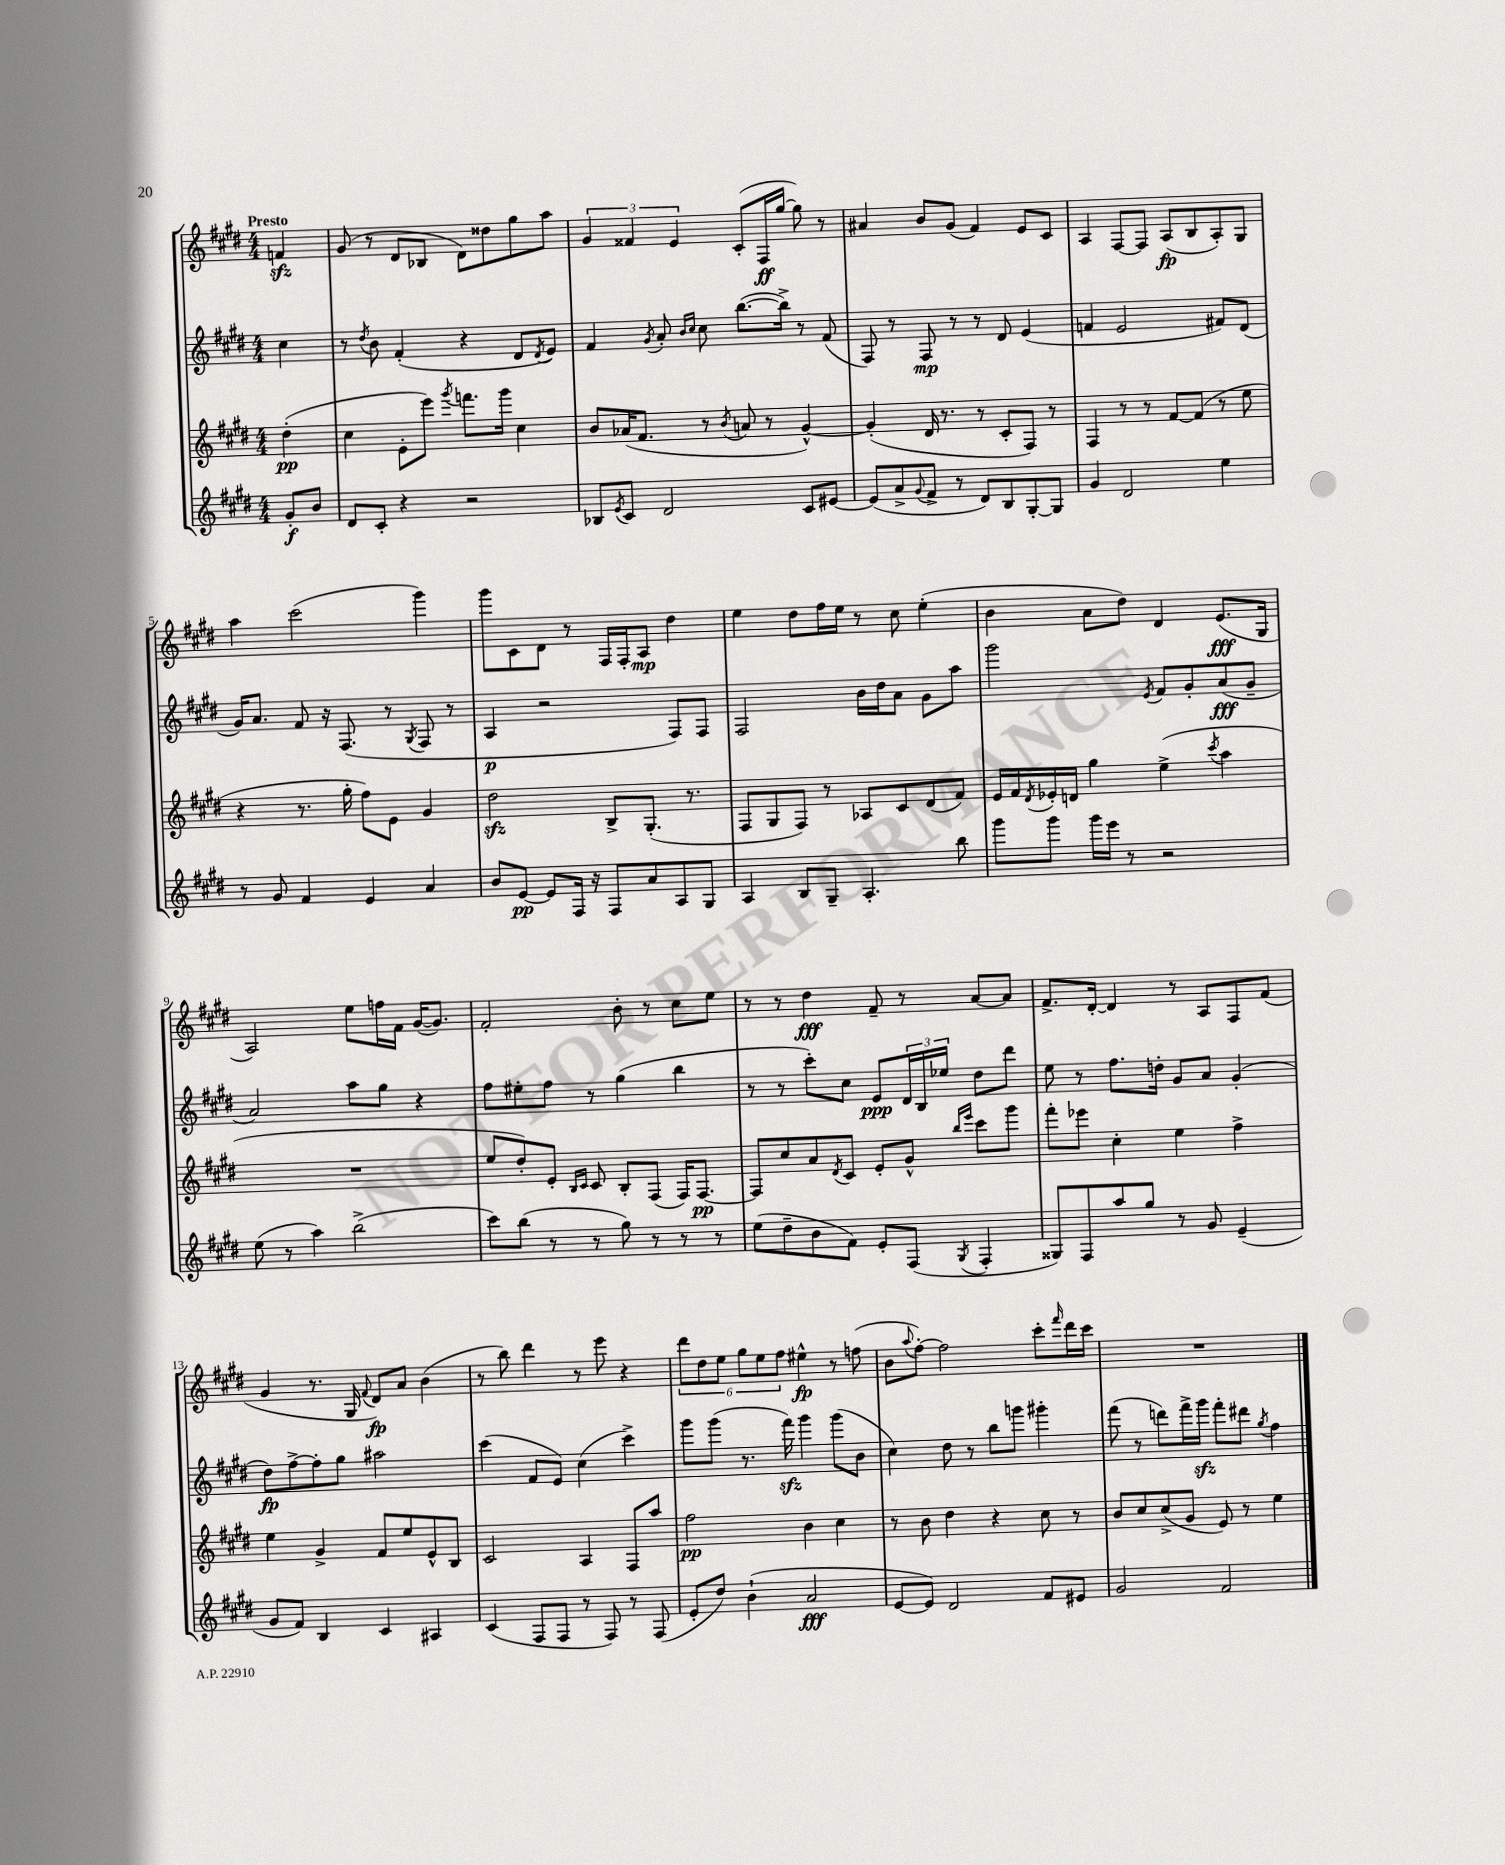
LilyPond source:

<<
\new StaffGroup <<
\new Staff = "s0" {
    \clef treble \key e \major \numericTimeSignature \time 4/4 \partial 4 \tempo "Presto"
    f'4\sfz |
    gis'8( r8 dis'8 bes8 dis'8) disis''8 gis''8 a''8 |
    \tuplet 3/2 { gis'4 fisis'4 e'4 } cis'8-.( fis16\ff gis''16~ gis''8) r8 |
    ais'4 b'8 gis'8( fis'4) e'8 cis'8 |
    a4 fis8~ fis8 a8\fp( b8 a8-.) gis8 |
    a''4 cis'''2( gis'''4) |
    gis'''8 cis'8 dis'8 r8 fis16 fis16-. a8\mp dis''4 |
    e''4 dis''8 fis''16 e''16 r8 cis''8 e''4-.( |
    b'4 a'8 dis''8) dis'4 e'8.\fff( gis16 |
    a2) e''8 f''16 fis'16 gis'16~( gis'8.) |
    fis'2-. b'8-. r8 cis''8 e''8 |
    r8 r8 dis''4\fff fis'8-- r8 a'8~ a'8 |
    fis'8.-> dis'16~-. dis'4 r8 a8 fis8 fis'8( |
    gis'4 r8. gis16 \appoggiatura { fis'8 } dis'8\fp) a'8 b'4( |
    r8 b''8) dis'''4 r8 e'''8 r4 |
    \tuplet 6/4 { dis'''8 dis''8 e''8 gis''8 e''8 fis''8 } eis''4-^\fp r8 f''8( |
    b'8 \appoggiatura { a''8 } fis''8~-.) fis''2 cis'''8-. \grace { fis'''16 } dis'''16 cis'''16 |
    R1 \bar "|." |
}
\new Staff = "s1" {
    \clef treble \key e \major \numericTimeSignature \time 4/4 \partial 4
    cis''4 |
    r8 \acciaccatura { dis''8 } b'8 fis'4-.( r4 dis'8 \acciaccatura { dis'8 } e'8) |
    fis'4 \acciaccatura { gis'8 } a'8-. \grace { b'16 cis''16 } cis''8 b''8.~( b''16->) r8 fis'8( |
    fis8) r8 fis8\mp r8 r8 dis'8 e'4( |
    f'4 e'2 fis'8) dis'8( |
    gis'16) a'8. fis'8 r16 fis8.( r8 \acciaccatura { gis8 } fis8 r8 |
    a4\p r2 fis8) fis8 |
    fis2 b'16 dis''16 a'8 gis'8 a''8 |
    gis'''2 \acciaccatura { e'8 } fis'8 gis'8-. a'8\fff( gis'8-- |
    a'2) a''8 gis''8 r4 |
    fis''8 eis''8-. fis''8 r8 gis''4( b''4 |
    r8 r8 cis'''8-.) cis''8 e'8\ppp \tuplet 3/2 { dis'16 b16 ees''16 } dis''8 dis'''8 |
    e''8 r8 fis''8. d''16-. gis'8 a'8 gis'4-.( |
    dis''8\fp) fis''8~-> fis''8-. gis''8 ais''2 |
    cis'''4( fis'8 e'8) cis''4( cis'''4->) |
    gis'''8 gis'''8( r8. fis'''16\sfz) gis'''4 gis'''8( b'8 |
    cis''4) dis''8 r8 b''8 g'''8 gis'''4-. |
    fis'''8( r8 d'''8) fis'''16-> gis'''16\sfz fis'''8-. dis'''8 \acciaccatura { gis''8 } fis''4 \bar "|." |
}
\new Staff = "s2" {
    \clef treble \key e \major \numericTimeSignature \time 4/4 \partial 4
    dis''4-.\pp( |
    cis''4 e'8-. e'''8) \acciaccatura { gis'''8 } f'''8. gis'''16 cis''4 |
    b'8 aes'16( fis'8. r8 \acciaccatura { b'8 } a'8 r8 gis'4~-^) |
    gis'4-.( dis'16 r8. r8 cis'8-. fis8) r8 |
    fis4 r8 r8 fis'8~ fis'8( r8 e''8 |
    r4 r8. gis''16-. fis''8) e'8 gis'4 |
    dis''2\sfz b8-> gis8.-.( r8. |
    fis8 gis8 fis8) r8 aes8 cis'8 dis'8( fis'8) |
    e'16 fis'16 \acciaccatura { dis'8 } ees'16-. d'16 gis''4 e''4->( \acciaccatura { cis'''8 } a''4 |
    R1 |
    e''8 dis''8-.) e'8-. \grace { b16 cis'16 } cis'8 b8-. fis8( fis16) fis8.~\pp |
    fis8 cis''8 a'8 \acciaccatura { dis'8 } cis'8 e'8-. gis'8-^ \grace { b''16 e'''16 } cis'''8 gis'''8 |
    fis'''8-. ees'''8 cis''4-. e''4 fis''4-> |
    e''4 gis'4-> fis'8 e''8 e'8-^ b8 |
    cis'2 a4 fis8 a''8 |
    fis''2\pp b'4 cis''4 |
    r8 b'8 dis''4 r4 cis''8 r8 |
    b'8 cis''8 cis''8->( gis'8 e'8) r8 e''4 \bar "|." |
}
\new Staff = "s3" {
    \clef treble \key e \major \numericTimeSignature \time 4/4 \partial 4
    gis'8-.\f b'8 |
    dis'8 cis'8-. r4 r2 |
    bes8 \acciaccatura { e'8 } cis'8 dis'2 cis'8 eis'8~ |
    eis'8( a'8-> \appoggiatura { gis'8 } fis'8-> r8 dis'8) b8 gis8~-. gis8 |
    gis'4 dis'2 e''4 |
    r8 gis'8 fis'4 e'4 a'4 |
    b'8 e'8~\pp e'8 fis16 r16 fis8 a'8 a8 gis8 |
    a4 b8 gis8-- a4.-. b''8 |
    gis'''8 gis'''8 gis'''16 e'''16 r8 r2 |
    e''8( r8 a''4) b''2->( |
    cis'''8) b''8( r8 r8 gis''8) r8 r8 r8 |
    e''8( dis''8-- b'8 fis'8) e'8-. fis8( \acciaccatura { gis8 } fis4-. |
    gisis8) fis8 a''8 gis''8 r8 gis'8 e'4--( |
    gis'8 fis'8) b4 cis'4 ais4 |
    cis'4( fis8 fis8 r8 fis8) r8 fis8( |
    e'8-. dis''8) b'4-!( a'2\fff |
    e'8~ e'8) dis'2 fis'8 eis'8 |
    gis'2 fis'2 \bar "|." |
}
>>
>>
